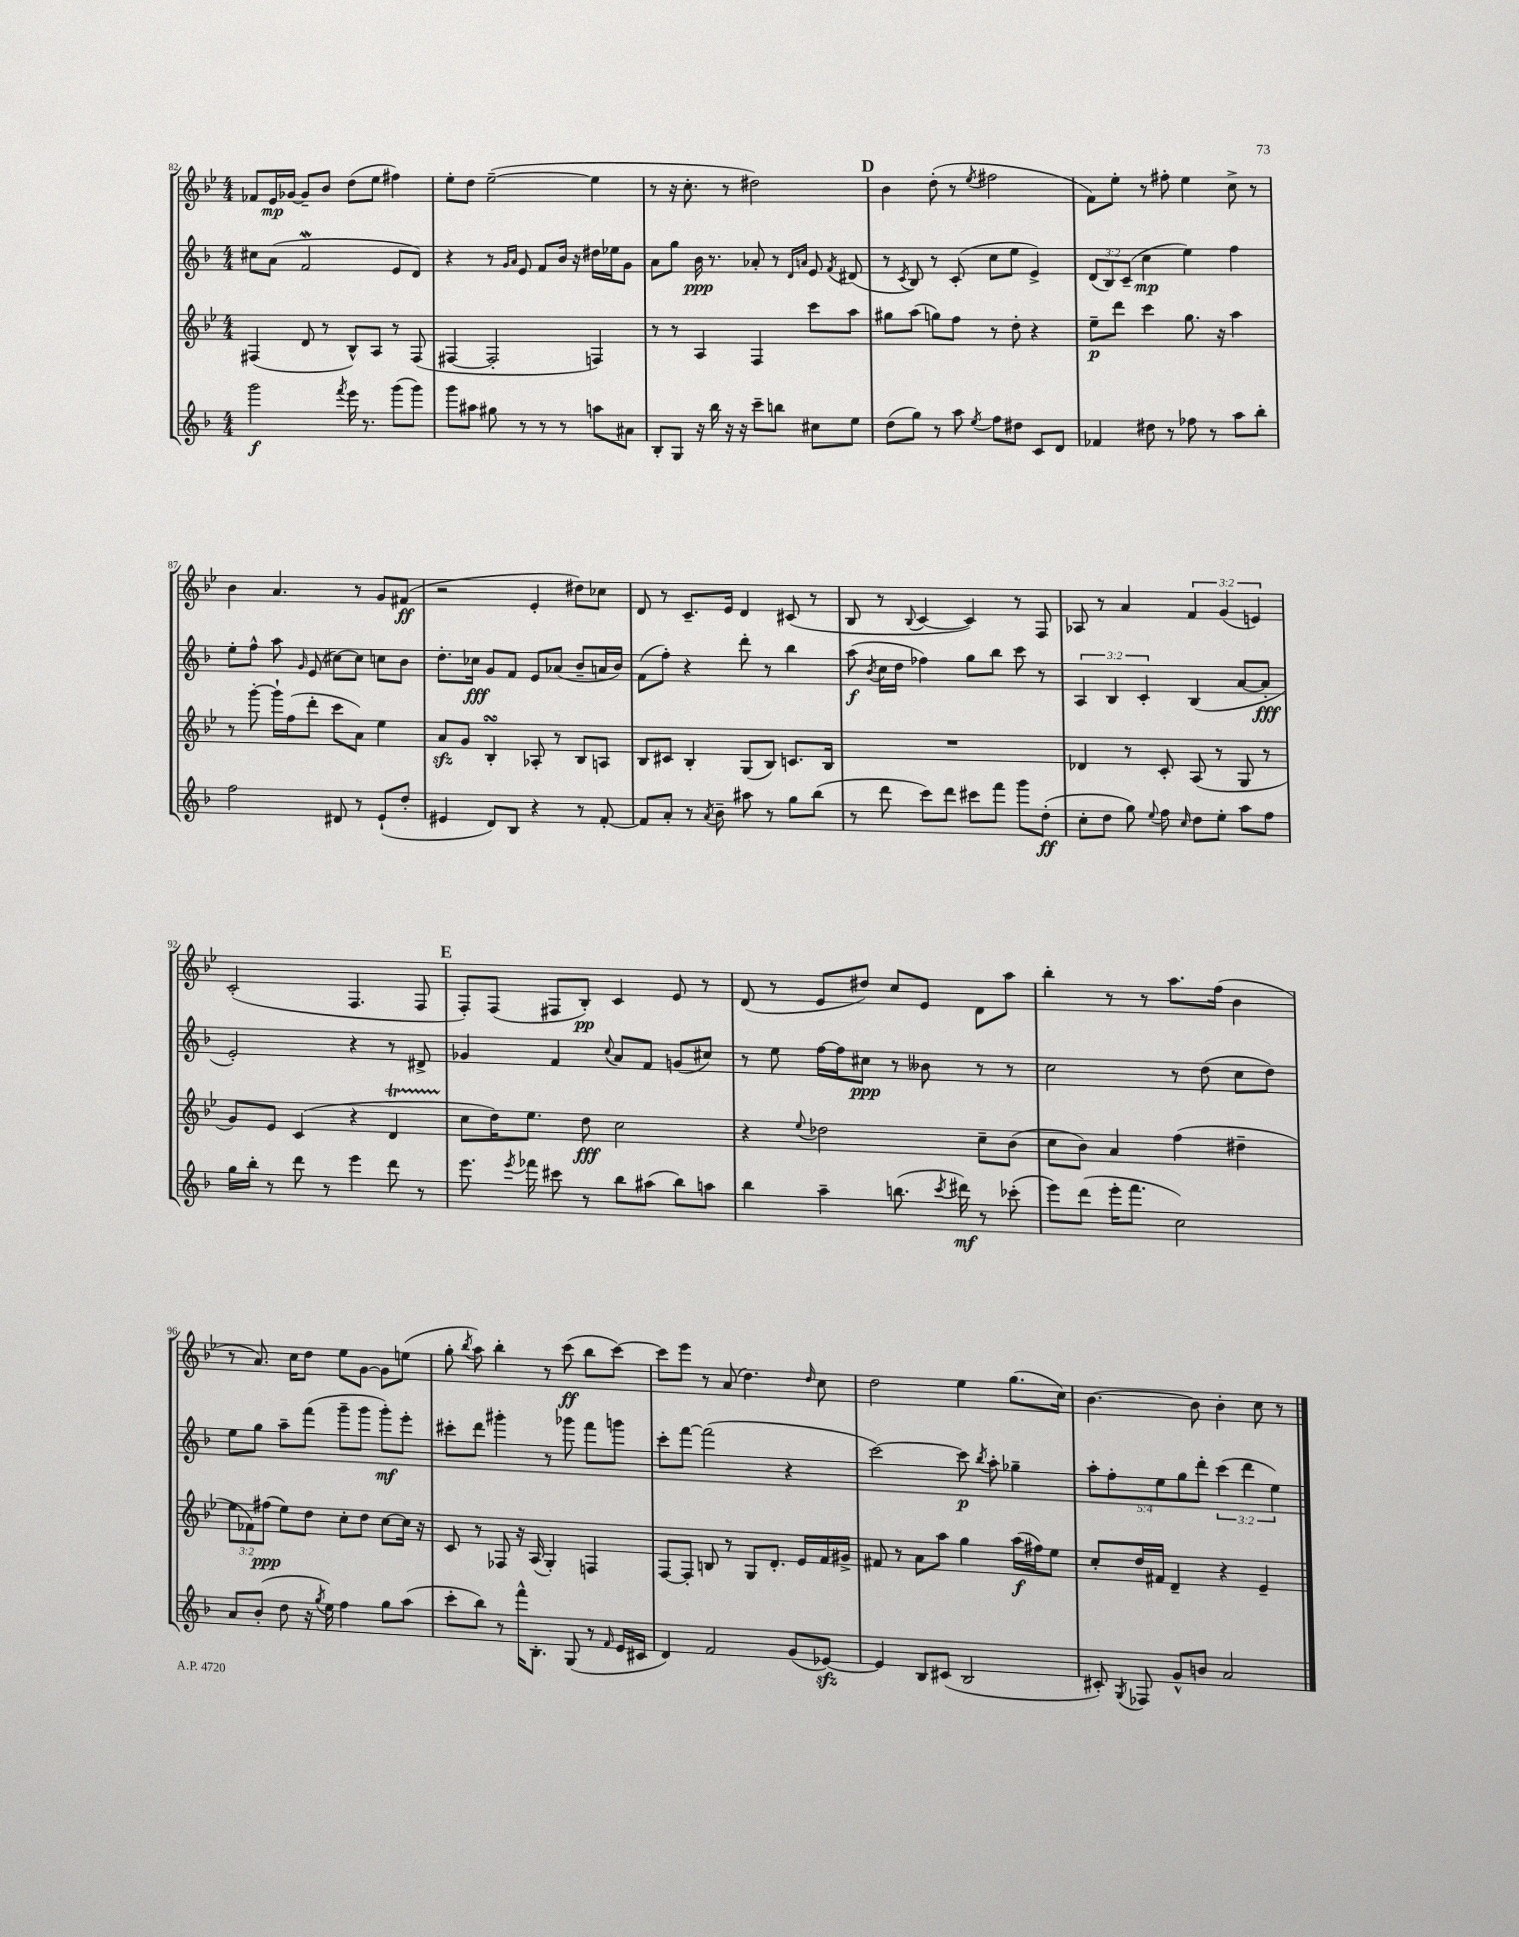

**kern	**kern	**kern	**kern
*staff4	*staff3	*staff2	*staff1
*clefG2	*clefG2	*clefG2	*clefG2
*k[b-]	*k[b-e-]	*k[b-]	*k[b-e-]
*M4/4	*M4/4	*M4/4	*M4/4
2ggg	(4F#	8cc#	8f-
.	.	(8a	16e-
.	.	.	[16g-
.	8d	2f	8g-~]
.	8r	.	8b-
8qfff	.	.	.
16eee	8B-^^)	.	(8dd
8.r	.	.	.
.	8A	.	8ee-
(8ggg	8r	8e	4ff#)
8ggg)	(8F#	8d)	.
=	=	=	=
8ggg	[4F#	4r	8ee-'
8aa#	.	.	8dd
8gg#	2F#']	8r	([2ee-~
.	.	16qqg	.
.	.	16qqa	.
8r	.	8e	.
8r	.	8f	.
8r	.	16b-	.
.	.	16r	.
8aa	4F)	16dd#	4ee-]
.	.	16ee-	.
8a#	.	8g	.
=	=	=	=
8B-'	8r	8a	8r
8G	8r	8gg	16r
.	.	.	8.cc'
16r	4A	16b-	.
16bb-	.	8.r	.
16r	.	.	8r
16r	.	.	.
8ccc~	4F	8a-'	2dd#)
8bb	.	8r	.
.	.	16qqd	.
.	.	16qqa	.
8cc#	8ccc	8e	.
.	.	8qf	.
8ee	8aa	(8d#	.
=	=	=	=
(8dd	8gg#	8r	4b-
.	.	8qc	.
8gg)	(8aa	8B-)	.
8r	8gg)	8r	(8dd'
8aa	8ff	(8c'	8r
8qee	.	.	8qee-
8ff	8r	8cc	2ff#
8dd#	8dd'	8ee	.
8c	4r	4e^)	.
8d	.	.	.
=	=	=	=
4f-	8ee-~	(12d	8f)
.	.	12B-)	.
.	8ddd	.	8ee-'
.	.	(12c~	.
8dd#	4ccc	4cc	8r
8r	.	.	8ff#'
8ff-	8.gg	4ee)	4ee-
8r	.	.	.
.	16r	.	.
8aa	4aa	4ff	8cc^
8bb-'	.	.	8r
=	=	=	=
2ff	8r	8ee'	4b-
.	[8ggg'	8ff^^	.
.	16ggg`]	8aa	4.a
.	(16ff	.	.
.	.	16qqg	.
.	8ddd'	(8e	.
8d#	8ccc	[8cc#)	.
8r	8a)	8cc#]	8r
(8e`	4ee-	8cc	8g
8dd'	.	8b-	(8f#
=	=	=	=
4e#	8a	8.dd'	2r
.	8g	.	.
.	.	16cc-	.
8d)	4B-'	8g	.
8B-	.	8f	.
4r	8A-'	8e	4e-'
.	8r	(8a-	.
8r	8B-	8b-~	8dd#)
[8f'	8A	16a	8cc-
.	.	16b-)	.
=	=	=	=
8f]	8B-	(8f	8d
8a'	8c#	8ff')	8r
8r	4B-'	4r	8.c~
8qa	.	.	.
8b-~	.	.	.
.	.	.	16e-
8aa#	(8G	8ddd'	4d
8r	8B-)	8r	.
8gg	8.c	4bb-	(8c#
(8bb-	.	.	8r
.	16B-	.	.
=	=	=	=
8r	1r	(8aa	8B-
.	.	8qb-	.
8ddd	.	16cc	8r
.	.	16dd	.
.	.	.	8qqB-
8ccc)	.	4ff-)	[4c
8ddd	.	.	.
8ccc#	.	8gg	4c])
8fff	.	8bb-	.
8ggg	.	8ccc	8r
(8dd'	.	8r	8F
=	=	=	=
8cc'	4d-	6A	8A-
8dd	.	.	8r
.	.	6B-	.
8gg)	8r	.	4a
.	.	6c'	.
8qqee	.	.	.
8ff	8c'	.	.
16qqcc	.	.	.
8dd	(8A	(4B-	6f
8ee'	8r	.	.
.	.	.	(6g
8aa	8G	[8a	.
.	.	.	6e)
8ff	8r	8a']	.
=	=	=	=
16gg	8g)	2e')	(2c'
16bb-'	.	.	.
8r	8e-	.	.
8ddd	(4c	.	.
8r	.	.	.
4eee	4r	4r	4.F
8ddd	4d	8r	.
8r	.	8d#^	8F
=	=	=	=
8.eee	8cc	4g-	8F')
.	16dd)	.	(8F
8qeee	.	.	.
16fff-	8.ee-	.	.
8ccc#	.	4f	8F#
8r	8dd	.	8B-')
.	.	8qqcc	.
8bb-	2cc	8a	4c
(8aa#	.	8f	.
8bb-)	.	(8g	8e-
8aa	.	8cc#)	8r
=	=	=	=
4bb-	4r	8r	(8d
.	.	8ee	8r
.	8qqee-	.	.
4aa~	2dd-	[16ff	8e-
.	.	16ff]	.
.	.	8cc#	8dd#)
(8.bb	.	8r	8cc
.	.	8b--	8e-
8qccc	.	.	.
16ddd#)	.	.	.
8r	8cc~	8r	8d
(8ccc-'	(8b-	8r	8aa
=	=	=	=
8eee)	8cc	2cc	4bb-'
(8ddd	8b-)	.	.
16eee'	4a	.	8r
8.fff	.	.	.
.	.	.	8r
2cc)	(4ff	8r	8.aa
.	.	(8dd	.
.	.	.	(16ff
.	4dd#~	8cc	4b-
.	.	8dd)	.
=	=	=	=
8a	12ee-	8ee	8r
.	12f-)	.	.
(8b-'	.	8gg	8.a)
.	(12ff#	.	.
8dd	8ee-)	8aa~	.
.	.	.	16cc
16r	8dd	(8fff	8dd
8qgg	.	.	.
16ee)	.	.	.
4ff	8cc'	8ggg~	8ee-
.	8dd	8ggg	[8g
8gg	[8cc	8ggg')	8g]
(8aa	16cc]	8eee'	(8ee
.	16r	.	.
=	=	=	=
8ccc'	8c	8ccc#'	8gg'
.	.	.	8qbb-
8bb-)	8r	8ddd	8aa)
8r	8F-	4ggg#'	4bb-'
16fff^^	16r	.	.
8.B-'	(16A	.	.
.	4G')	8r	8r
(8G	.	8ggg-	(8ccc
8r	4F	8fff	8bb-
16qqf	.	.	.
16e	.	8ggg	[8ccc)
16c#	.	.	.
=	=	=	=
4d)	[8F	8ccc'	8ccc]
.	8F']	[8fff	8eee-
2f	8B	(2fff]	8r
.	8r	.	(8a
.	8G	.	4.dd)
.	8.d'	.	.
(8g	.	4r	.
.	16e-	.	.
.	.	.	16qqdd
[8e-)	16f	.	8cc
.	16g#^	.	.
=	=	=	=
4e-]	8f#	[2ccc)	2dd
.	8r	.	.
8B-	8a	.	.
(8c#	8aa	.	.
2B-	4gg	8ccc]	4ee-
.	.	8qbb-	.
.	.	8aa'	.
.	(16aa	4gg-~	(8.gg
.	16ff#)	.	.
.	8ee-	.	.
.	.	.	16cc)
=	=	=	=
8c#')	8cc'	10aa'	[4.b-
.	.	10ff'	.
8qG	.	.	.
8F-	16dd	.	.
.	16f#	.	.
.	.	10ee	.
8g^^	4d~	.	.
.	.	10gg	.
8b	.	.	8b-]
.	.	10ddd'	.
2a	4r	(6ccc	4b-'
.	.	6ddd	.
.	4e-~	.	8cc
.	.	6ee)	.
.	.	.	8r
==	==	==	==
*-	*-	*-	*-
